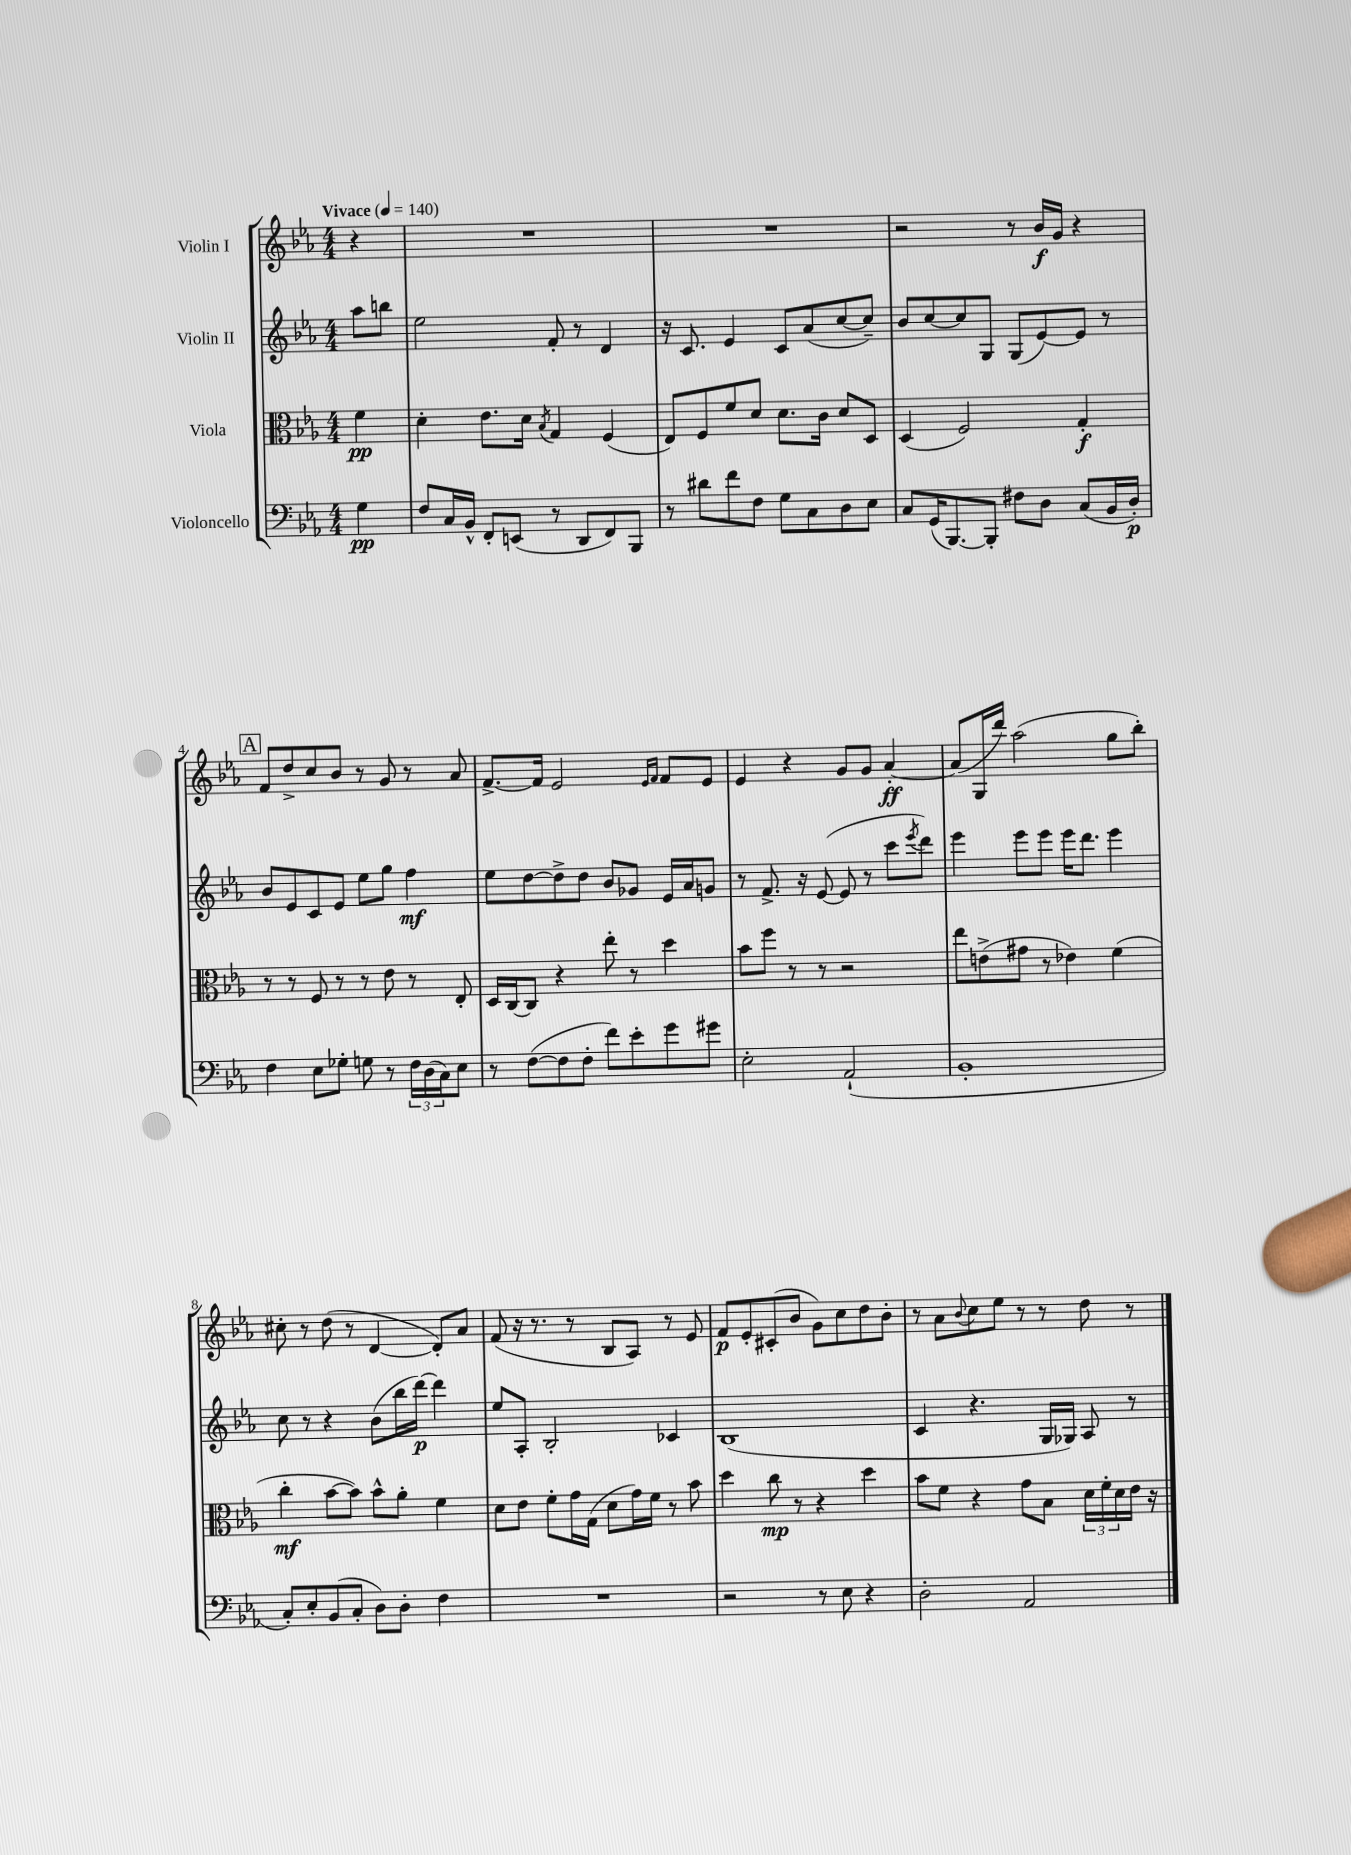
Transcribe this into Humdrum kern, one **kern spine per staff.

**kern	**kern	**kern	**kern
*staff4	*staff3	*staff2	*staff1
*clefF4	*clefC3	*clefG2	*clefG2
*k[b-e-a-]	*k[b-e-a-]	*k[b-e-a-]	*k[b-e-a-]
*M4/4	*M4/4	*M4/4	*M4/4
*MM140	*MM140	*MM140	*MM140
4G	4f	8aa-	4r
.	.	8bb	.
=	=	=	=
8F	4d'	2ee-	1r
16C	.	.	.
16BB-^^	.	.	.
8FF'	8.e-	.	.
(8EE	.	.	.
.	16d	.	.
.	8qB-	.	.
8r	4G	8f'	.
8DD	.	8r	.
8FF)	(4F	4d	.
8BBB-	.	.	.
=	=	=	=
8r	8E-)	16r	1r
.	.	8.c	.
8d#	8F	.	.
8f	8f	4e-	.
8F	8d	.	.
8G	8.d	8c	.
8C	.	(8a-	.
.	16c	.	.
8D	8d	[8cc	.
8E-	8D	8cc~])	.
=	=	=	=
8C	(4D	8b-	2r
(16GG	.	[8cc	.
[8.BBB-)	.	.	.
.	2F)	8cc]	.
8BBB-']	.	8G	.
8F#	.	(8G	8r
8D	.	[8e-)	16b-
.	.	.	16g
(8C	4G'	8e-]	4r
16BB-	.	8r	.
16D')	.	.	.
=	=	=	=
4F	8r	8b-	8f
.	8r	8e-	8dd^
8E-	8F	8c	8cc
8G-'	8r	8e-	8b-
8G	8r	8ee-	8r
8r	8e-	8gg	8g
24F	8r	4ff	8r
(24D	.	.	.
24C)	.	.	.
8E-	8E-'	.	8a-
=	=	=	=
8r	16D	8ee-	[8.f^
.	[16C	.	.
([8F	8C]	[8dd	.
.	.	.	16f]
8F]	4r	8dd^]	2e-
8F'	.	8dd	.
8f)	8ee-'	8b-	.
8e-'	8r	8g-	.
.	.	.	16qqe-
.	.	.	16qqf
8g	4dd	16e-	8f
.	.	16a-	.
8g#	.	8g	8e-
=	=	=	=
2E-'	8b-	8r	4e-
.	8ff	8.f^	.
.	8r	.	4r
.	.	16r	.
.	8r	([8e-	.
(2AA-`	2r	8e-]	8g
.	.	8r	8g
.	.	8ccc	[4a-'
.	.	8qeee-	.
.	.	8ddd)	.
=	=	=	=
1BB-'	8ee-	4eee-	(8a-]
.	(8e^	.	16G
.	.	.	16ddd)
.	8g#	8eee-	(2aa-
.	8r	8eee-	.
.	4e-)	16eee-	.
.	.	8.ddd	.
.	(4f	4eee-	8gg
.	.	.	8bb-')
=	=	=	=
8C')	4cc'	8cc	8cc#'
8E-'	.	8r	8r
(8BB-	[8b-	4r	(8dd
8C'	8b-])	.	8r
8D)	8b-^^	(8b-	[4d
8D'	8a-'	16bb-	.
.	.	[16ddd)	.
4F	4f	4ddd]	8d'])
.	.	.	8a-
=	=	=	=
1r	8d	8ee-	(8f
.	8e-	8A-'	16r
.	.	.	8.r
.	8f'	2B-'	.
.	16g	.	8r
.	(16G	.	.
.	8d	.	8B-
.	16g)	.	8A-)
.	16f	.	.
.	8r	4c-	8r
.	8b-	.	8e-
=	=	=	=
2r	4dd	(1B-	8f
.	.	.	8e-'
.	8cc	.	(8c#'
.	8r	.	8b-
8r	4r	.	8g)
8E-	.	.	8cc
4r	4dd	.	8dd
.	.	.	8b-'
=	=	=	=
2D'	8b-	4c	8r
.	8f	.	8a-
.	.	.	8qqb-
.	4r	4.r	8cc
.	.	.	8ee-
2AA-	8g	.	8r
.	8B-	16G	8r
.	.	16G-)	.
.	24d	8A-	8dd
.	24f'	.	.
.	24d	.	.
.	16e-	8r	8r
.	16r	.	.
==	==	==	==
*-	*-	*-	*-
